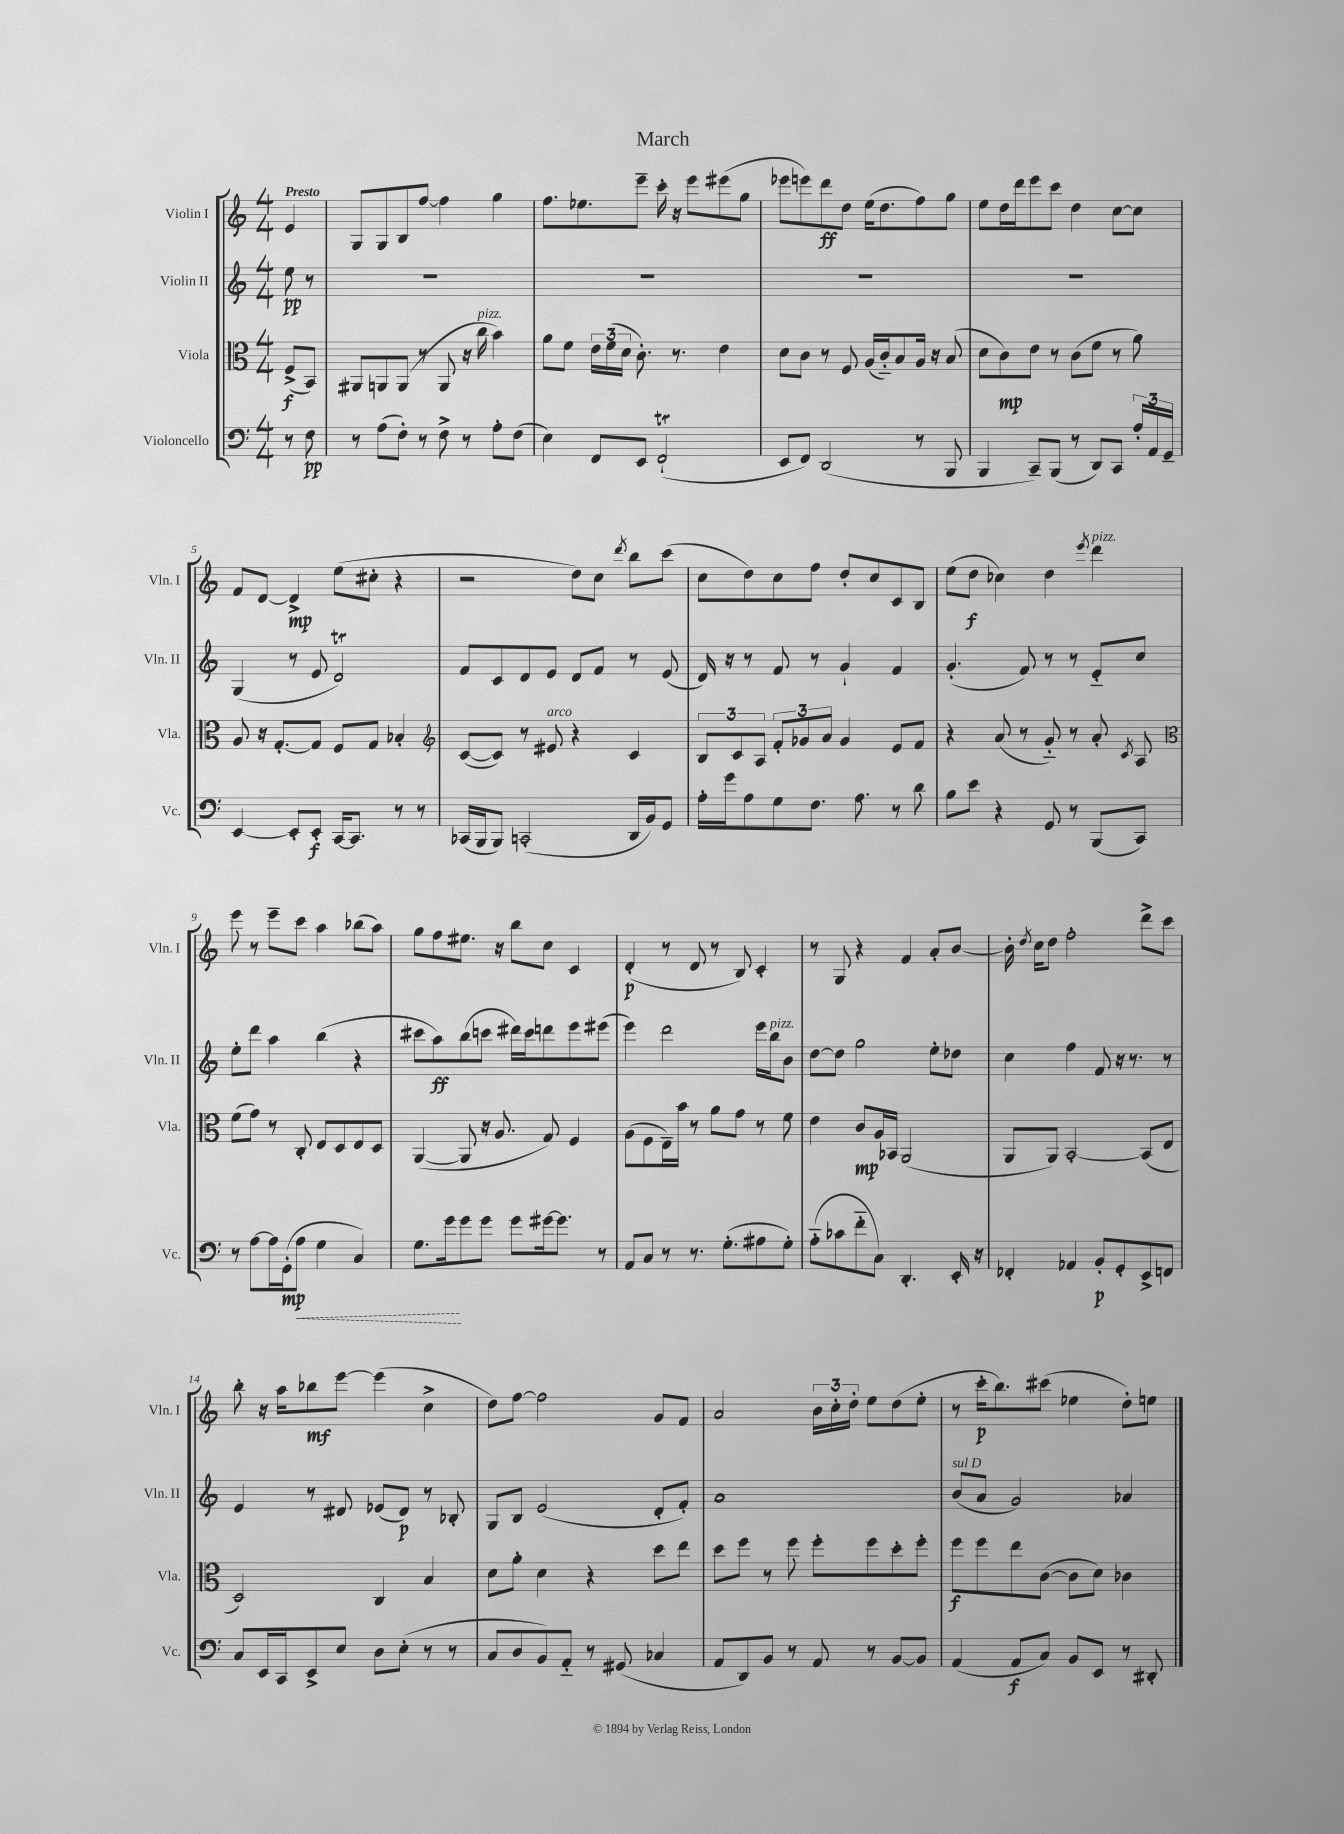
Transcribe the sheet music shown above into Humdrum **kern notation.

**kern	**kern	**kern	**kern
*staff4	*staff3	*staff2	*staff1
*clefF4	*clefC3	*clefG2	*clefG2
*k[]	*k[]	*k[]	*k[]
*M4/4	*M4/4	*M4/4	*M4/4
8r	(8F^	8ee	4e
8F	8BB)	8r	.
=	=	=	=
8r	8AA#	1r	8G
(8A	8AA	.	8G
8F')	(8AA	.	8B
8r	8r	.	[8ff
8F^	8AA	.	4ff]
8r	16r	.	.
.	16cc	.	.
8A'	4b)	.	4gg
(8F	.	.	.
=	=	=	=
4E)	8a	1r	8.ff
.	8f	.	.
.	.	.	8.ee-
8FF	24e	.	.
.	(24f	.	.
.	24d	.	.
8EE	8.c')	.	8eee~
(2FF`	.	.	16ccc'
.	8.r	.	16r
.	.	.	8eee
.	4e	.	(8eee#
.	.	.	8gg
=	=	=	=
8EE	8d	1r	8eee-
8FF)	8c	.	8eee)
(2DD	8r	.	8ddd
.	8F	.	8dd
.	(16A	.	(16ee
.	16c'~)	.	8.dd
.	8B	.	.
8r	16A	.	8ff)
.	16r	.	.
8BBB	(8B	.	8gg
=	=	=	=
4BBB	8d	1r	8ee
.	8c)	.	16dd
.	.	.	16ddd
8CC~)	8e	.	8eee
(8BBB	8r	.	8ccc
8r	(8c	.	4dd
8DD)	8f	.	.
8CC	8r	.	[8cc
24A'	8a)	.	8cc]
24AA	.	.	.
24GG~	.	.	.
=	=	=	=
[4EE	8A	(4G	8f
.	16r	.	[8d
.	[8.G'	.	.
8EE']	.	8r	4d^]
8EE'	8G]	8e	.
[16CC	8F	2d)	(8ee
8.CC]	.	.	.
.	8G	.	8cc#'
8r	4B-'	.	4r
8r	.	.	.
=	=	=	=
*	*clefG2	*	*
(16CC-	([8c	8f	2r
16BBB	.	.	.
8BBB)	8c])	8c	.
(2CC'	8r	8d	.
.	8e#	8e	.
.	4r	8d	8dd)
.	.	8f	8cc
.	.	.	8qddd
16DD	4c	8r	8bb
16BB)	.	.	.
8GG	.	(8e	(8ccc
=	=	=	=
16A'	12B	16d)	8cc
16g	.	16r	.
.	12c	.	.
8A	.	8r	8dd)
.	12A	.	.
8G	12f'	8f	8cc
.	12g-	.	.
8.F	.	8r	8ff
.	12a	.	.
.	4g-	4g`	8dd'
8.A	.	.	.
.	.	.	8cc
8r	8e	4f	8c
8d	8f	.	8B
=	=	=	=
8B	4r	(4.g'	(8ee
8e	.	.	8dd
4r	(8a	.	4cc-)
.	8r	8f)	.
8GG	8g'~)	8r	4dd
8r	8r	8r	.
.	.	.	8qeee
(8BBB	8a'	8e'~	4ddd
.	8qc	.	.
8CC)	8A	8cc	.
=	=	=	=
*	*clefC3	*	*
8r	(8f	8ee'	8eee
[8A	8g)	8ddd	8r
16A]	8r	4aa	8eee~
(16GG'	.	.	.
8A	8C'	.	8ccc
4G	8E	(4bb	4aa
.	8D	.	.
4C)	8E	4r	(8bb-
.	8D	.	8aa)
=	=	=	=
8.G	([4AA	8ccc#	8gg
.	.	8aa)	8ff
16g	.	.	.
8g	8AA]	(8bb	8.ee#
8g	16r	8ccc	.
.	8.A	.	16r
8g	.	16ddd#)	8bb
.	.	16ccc	.
[16g#	8G)	8ddd	8cc
8.g#]	.	.	.
.	4F	8eee	4c
8r	.	(8eee#	.
=	=	=	=
8AA	(8A	4eee)	(4d'
8C	8F	.	.
8r	16E~)	2ddd	8r
.	16b	.	.
8.r	8r	.	8d
.	8a	.	8r
(8.G'	.	.	.
.	8g	.	8B)
8A#	8r	16eee	4c'
.	.	16bb	.
8G')	8f	8b	.
=	=	=	=
(8A'~	4e	[8dd	8r
8c-	.	8dd]	8G
8f'~	8c	2gg	4r
8C)	16A	.	.
.	16BB-	.	.
4.DD'	(2AA	.	4f
.	.	8ee'	8a'
16EE'	.	8dd-	[8b
16r	.	.	.
=	=	=	=
4FF-'	8AA	4cc	16b']
.	.	.	8qdd
.	.	.	16cc
.	8AA)	.	8dd
4AA-	[2BB'	4ff	2ff'
8BB'	.	8f	.
8GG'	.	16r	.
.	.	8.r	.
8EE^	(8BB]	.	8ddd^
8FF	8E	8r	8ccc
=	=	=	=
8C	2D)	4e	8bb'
16EE	.	.	16r
16CC	.	.	16aa
8EE^	.	8r	8bb-
8E	.	8d#	[8eee
8D	4C	(8e-	(4eee]
(8E'	.	8d#)	.
8r	4B	8r	4cc^
8r	.	8B-'	.
=	=	=	=
8C	8d	8G	8dd)
8D	8a'	8B	[8ff
8BB)	4d	(2e	2ff]
8AA'~	.	.	.
8r	4r	.	.
(8GG#	.	.	.
4C-	8dd	8d'	8g
.	8ee	8f')	8f
=	=	=	=
8AA	8dd	1a	2a
8DD)	8ff	.	.
8BB	8r	.	.
8r	8ff	.	.
8AA	8ff'	.	24b
.	.	.	24cc'
.	.	.	24dd'
8r	8ff	.	8ee
[8BB	8dd'	.	(8dd
8BB]	8ff'	.	8ee'
=	=	=	=
(4AA	8ff	(8b	8r
.	8ff	8a	16ccc'
.	.	.	8.bb)
8AA	8ee	2g)	.
8C)	([8c	.	(8ccc#
8BB	8c]	.	4ee-
8EE	8d)	.	.
8r	4c-	4a-	8dd')
8DD#'	.	.	8ee
==	==	==	==
*-	*-	*-	*-
